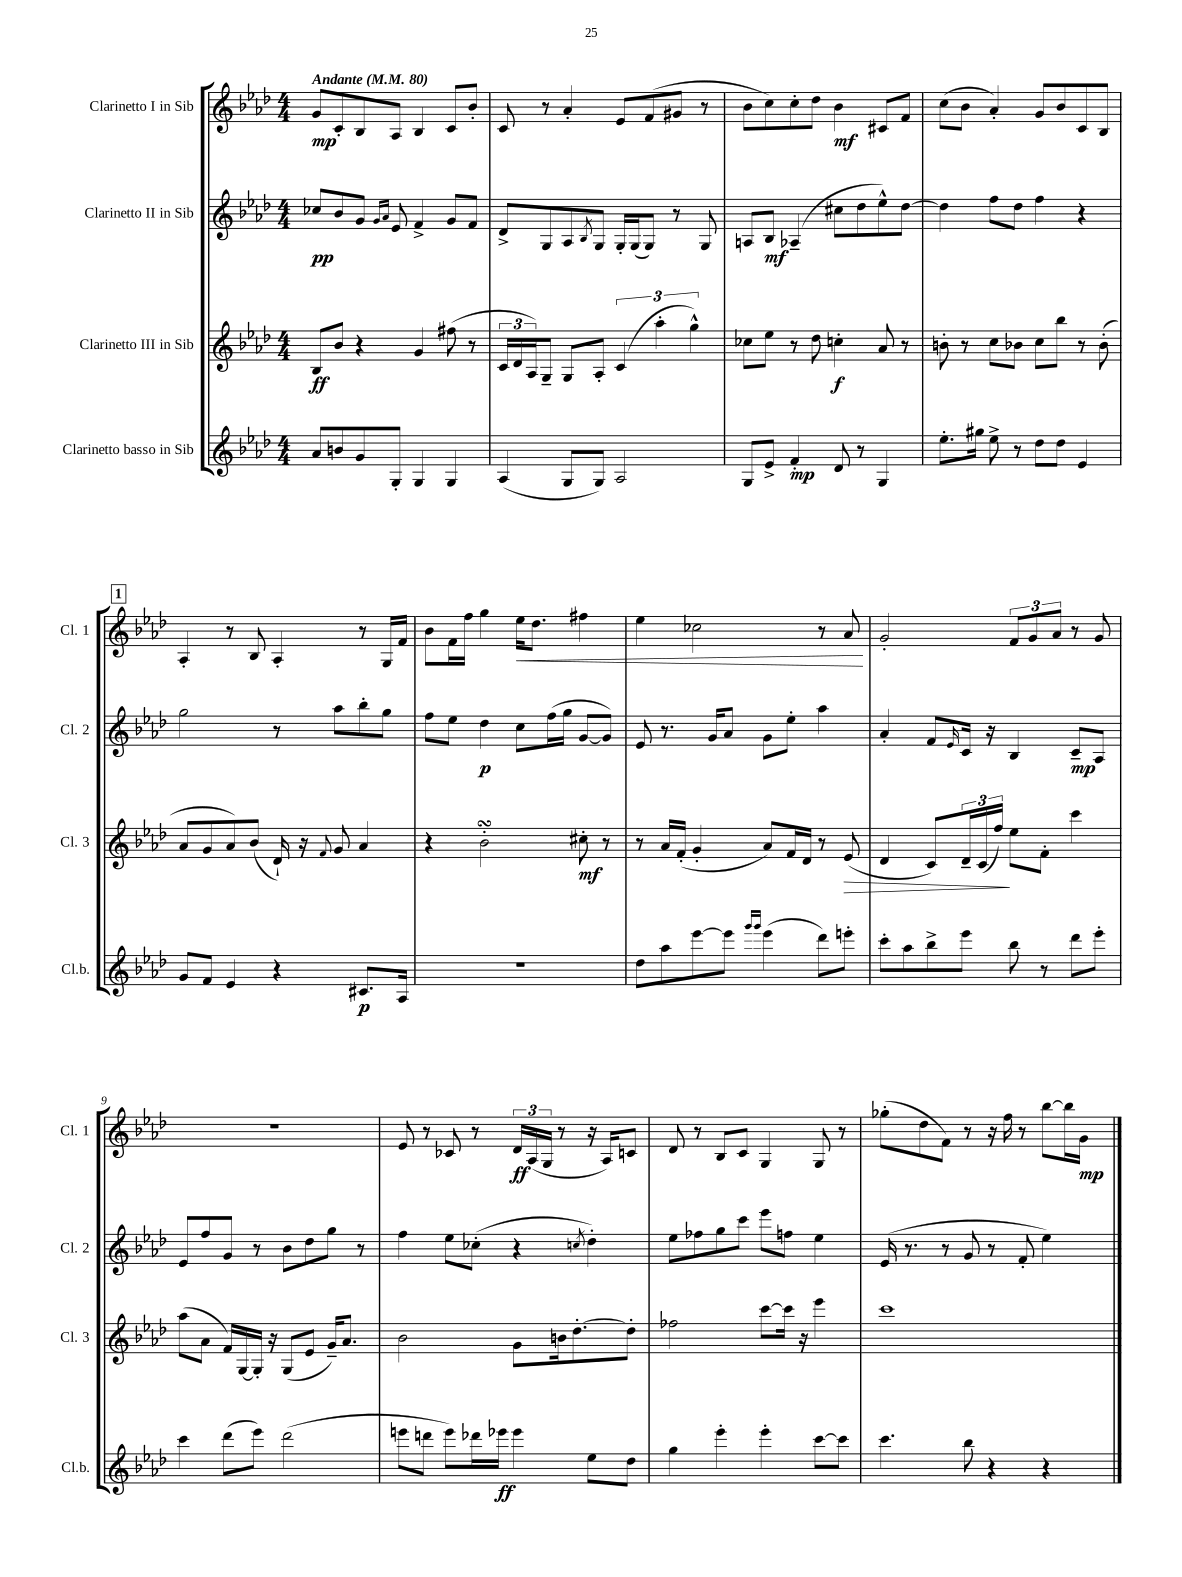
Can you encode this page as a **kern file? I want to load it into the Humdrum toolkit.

**kern	**dynam	**kern	**dynam	**kern	**dynam	**kern	**dynam
*part4	*part4	*part3	*part3	*part2	*part2	*part1	*part1
*staff4	*staff4	*staff3	*staff3	*staff2	*staff2	*staff1	*staff1
*I"Clarinetto basso in Sib	*	*I"Clarinetto III in Sib	*	*I"Clarinetto II in Sib	*	*I"Clarinetto I in Sib	*
*I'Cl.b.	*	*I'Cl. 3	*	*I'Cl. 2	*	*I'Cl. 1	*
*clefG2	*	*clefG2	*	*clefG2	*	*clefG2	*
*k[b-e-a-d-]	*	*k[b-e-a-d-]	*	*k[b-e-a-d-]	*	*k[b-e-a-d-]	*
*M4/4	*	*M4/4	*	*M4/4	*	*M4/4	*
*MM80	*	*MM80	*	*MM80	*	*MM80	*
=1	=1	=1	=1	=1	=1	=1	=1
!	!	!	!	!	!	!LO:TX:a:B:t=Andante	!
8a-/L	.	8B-/L	ff	8cc-X/L	pp	8g/L	mp
8bn/	.	8b-/J	.	8b-/	.	8c'/	.
8g/	.	4r	.	8g/J	.	8B-/	.
.	.	.	.	16qqg/LL	.	.	.
.	.	.	.	16qqa-/JJ	.	.	.
8G'/J	.	.	.	8e-/	.	8A-/J	.
4G/	.	4g/	.	4f^/	.	4B-/	.
4G/	.	(8ff#X\	.	8g/L	.	8c/L	.
.	.	8r	.	8f/J	.	8b-'/J	.
=2	=2	=2	=2	=2	=2	=2	=2
(4A-/	.	24c/LL	.	8d-^/L	.	8c/	.
.	.	24d-/	.	.	.	.	.
.	.	24A-/J)	.	.	.	.	.
.	.	8G~/J	.	8G/	.	8r	.
8G/L	.	8G/L	.	8A-/	.	4a-'/	.
.	.	.	.	8qB-/	.	.	.
8G/J)	.	8A-'/J	.	8G/J	.	.	.
2A-/	.	(6c/	.	16G'/LL	.	8e-/L	.
.	.	.	.	(16G/J	.	.	.
.	.	.	.	8G/J)	.	(8f/	.
.	.	6aa-'\	.	.	.	.	.
.	.	.	.	8r	.	8g#X/J	.
.	.	6gg^^\)	.	.	.	.	.
.	.	.	.	8G/	.	8r	.
=3	=3	=3	=3	=3	=3	=3	=3
8G/L	.	8cc-X\L	.	8An/L	.	8b-\L	.
8e-^/J	.	8ee-\J	.	8B-/J	mf	8cc\)	.
4f'/	mp	8r	.	(4A-X~/	.	8cc'\	.
.	.	8dd-\	.	.	.	8dd-\J	.
8d-/	.	4ccn'\	f	8cc#X\L	.	4b-\	mf
8r	.	.	.	8dd-\	.	.	.
4G/	.	8a-/	.	8ee-^^\)	.	8c#X/L	.
.	.	8r	.	[8dd-\J	.	8f/J	.
=4	=4	=4	=4	=4	=4	=4	=4
8.ee-'\L	.	8bn'\	.	4dd-\]	.	(8cc\L	.
.	.	8r	.	.	.	8b-\J	.
16gg#X\Jk	.	.	.	.	.	.	.
8ee-^\	.	8cc\L	.	8ff\L	.	4a-'/)	.
8r	.	8b-X\J	.	8dd-\J	.	.	.
8dd-\L	.	8cc\L	.	4ff\	.	8g/L	.
8dd-\J	.	8bb-\J	.	.	.	8b-/	.
4e-/	.	8r	.	4r	.	8c/	.
.	.	(8b-'\	.	.	.	8B-/J	.
!!LO:LB:g=z
!!LO:REH:place=s1:t=1
=5	=5	=5	=5	=5	=5	=5	=5
8g/L	.	8a-/L	.	2gg\	.	4A-'/	.
8f/J	.	8g/	.	.	.	.	.
4e-/	.	8a-/)	.	.	.	8r	.
.	.	(8b-/J	.	.	.	8B-/	.
4r	.	16d-`/)	.	8r	.	4A-'/	.
.	.	16r	.	.	.	.	.
.	.	8qqf/	.	.	.	.	.
.	.	8g/	.	8aa-\L	.	.	.
8.c#X/L	p	4a-/	.	8bb-'\	.	8r	.
.	.	.	.	8gg\J	.	16G/LL	.
16A-/Jk	.	.	.	.	.	16f/JJ	.
=6	=6	=6	=6	=6	=6	=6	=6
1r	.	4r	.	8ff\L	.	8b-\L	.
.	.	.	.	8ee-\J	.	16f\L	.
.	.	.	.	.	.	16ff\JJ	.
.	.	2b-sSSS'\	.	4dd-\	p	4gg\	.
!	!	!	!	!	!	!	!LO:HP:b
.	.	.	.	8cc\L	.	16ee-\KL	<
.	.	.	.	.	.	8.dd-\J	.
.	.	.	.	(16ff\L	.	.	.
.	.	.	.	16gg\JJ	.	.	.
.	.	8cc#X'\	mf	[8g/L	.	4ff#X\	.
.	.	8r	.	8g/J])	.	.	.
=7	=7	=7	=7	=7	=7	=7	=7
8dd-\L	.	8r	.	8e-/	.	4ee-\	.
8aa-\	.	16a-/LL	.	8.r	.	.	.
.	.	(16f'/JJ	.	.	.	.	.
[8eee-\	.	4g'/	.	.	.	2cc-X\	.
.	.	.	.	16g/KL	.	.	.
8eee-\J]	.	.	.	8a-/J	.	.	.
16qqggg/LL	.	.	.	.	.	.	.
16qqggg/JJ	.	.	.	.	.	.	.
(4eee-\	.	8a-/L)	.	8g\L	.	.	.
.	.	16f/L	.	8ee-'\J	.	.	.
.	.	16d-/JJ	.	.	.	.	.
8ddd-\L)	.	8r	.	4aa-\	.	8r	.
!	!	!	!LO:HP:b	!	!	!	!
8eeen'\J	.	(8e-/	>	.	.	8a-/	.
.	.	.	.	.	.	.	[
=8	=8	=8	=8	=8	=8	=8	=8
8ccc'\L	.	4d-/	.	4a-'/	.	2g'/	.
8aa-\	.	.	.	.	.	.	.
8bb-^\	.	8c/L)	.	8f/L	.	.	.
.	.	.	.	16qqe-/	.	.	.
8eee-\J	.	24d-~/L	.	16c/Jk	.	.	.
.	.	(24c/	.	.	.	.	.
.	.	.	.	16r	.	.	.
.	.	24ff/JJ)	.	.	.	.	.
8bb-\	.	8ee-\L	]	4B-/	.	12f/L	.
.	.	.	.	.	.	12g/	.
8r	.	8f'\J	.	.	.	.	.
.	.	.	.	.	.	12a-/J	.
8ddd-\L	.	4ccc\	.	8c~/L	mp	8r	.
8eee-'\J	.	.	.	8A-/J	.	8g/	.
!!LO:LB:g=z
=9	=9	=9	=9	=9	=9	=9	=9
4ccc\	.	(8aa-\L	.	8e-/L	.	1r	.
.	.	8a-\J	.	8ff/	.	.	.
(8ddd-\L	.	16f/LL)	.	8g/J	.	.	.
.	.	[16G/	.	.	.	.	.
8eee-\J)	.	16G'/JJ]	.	8r	.	.	.
.	.	16r	.	.	.	.	.
(2ddd-\	.	(8G/L	.	8b-\L	.	.	.
.	.	8e-/J	.	8dd-\	.	.	.
.	.	16g~/KL)	.	8gg\J	.	.	.
.	.	8.a-/J	.	.	.	.	.
.	.	.	.	8r	.	.	.
=10	=10	=10	=10	=10	=10	=10	=10
8eeen\L	.	2b-\	.	4ff\	.	8e-/	.
8dddn\J	.	.	.	.	.	8r	.
8eee\L)	.	.	.	8ee-\L	.	8c-X/	.
16ddd-X\L	.	.	.	(8cc-X'\J	.	8r	.
16eee-X\JJ	ff	.	.	.	.	.	.
4eee-\	.	8g\L	.	4r	.	24d-/LL	ff
.	.	.	.	.	.	(24A-/	.
.	.	.	.	.	.	24G/JJ	.
.	.	16bn\k	.	.	.	8r	.
.	.	[8.dd-'\	.	.	.	.	.
.	.	.	.	8qccn/	.	.	.
8ee-\L	.	.	.	4dd-'\)	.	16r	.
.	.	.	.	.	.	16A-/KL)	.
8dd-\J	.	8dd-'\J]	.	.	.	8cn/J	.
=11	=11	=11	=11	=11	=11	=11	=11
4gg\	.	2ff-X\	.	8ee-\L	.	8d-/	.
.	.	.	.	8ff-X\	.	8r	.
4eee-'\	.	.	.	8gg\	.	8B-/L	.
.	.	.	.	8ccc\J	.	8c/J	.
4eee-'\	.	[8ccc\L	.	8eee-\L	.	4G/	.
.	.	16ccc\Jk]	.	8ffn\J	.	.	.
.	.	16r	.	.	.	.	.
[8ccc\L	.	4eee-\	.	4ee-\	.	8G/	.
8ccc\J]	.	.	.	.	.	8r	.
=12	=12	=12	=12	=12	=12	=12	=12
4.ccc\	.	1ccc	.	(16e-/	.	(8gg-X'\L	.
.	.	.	.	8.r	.	.	.
.	.	.	.	.	.	8dd-\	.
.	.	.	.	8r	.	8f\J)	.
8bb-\	.	.	.	8g/	.	8r	.
4r	.	.	.	8r	.	16r	.
.	.	.	.	.	.	16ff\	.
.	.	.	.	8f'/	.	8r	.
4r	.	.	.	4ee-\)	.	[8bb-\L	.
.	.	.	.	.	.	16bb-\L]	.
.	.	.	.	.	.	16g\JJ	mp
==	==	==	==	==	==	==	==
*-	*-	*-	*-	*-	*-	*-	*-
